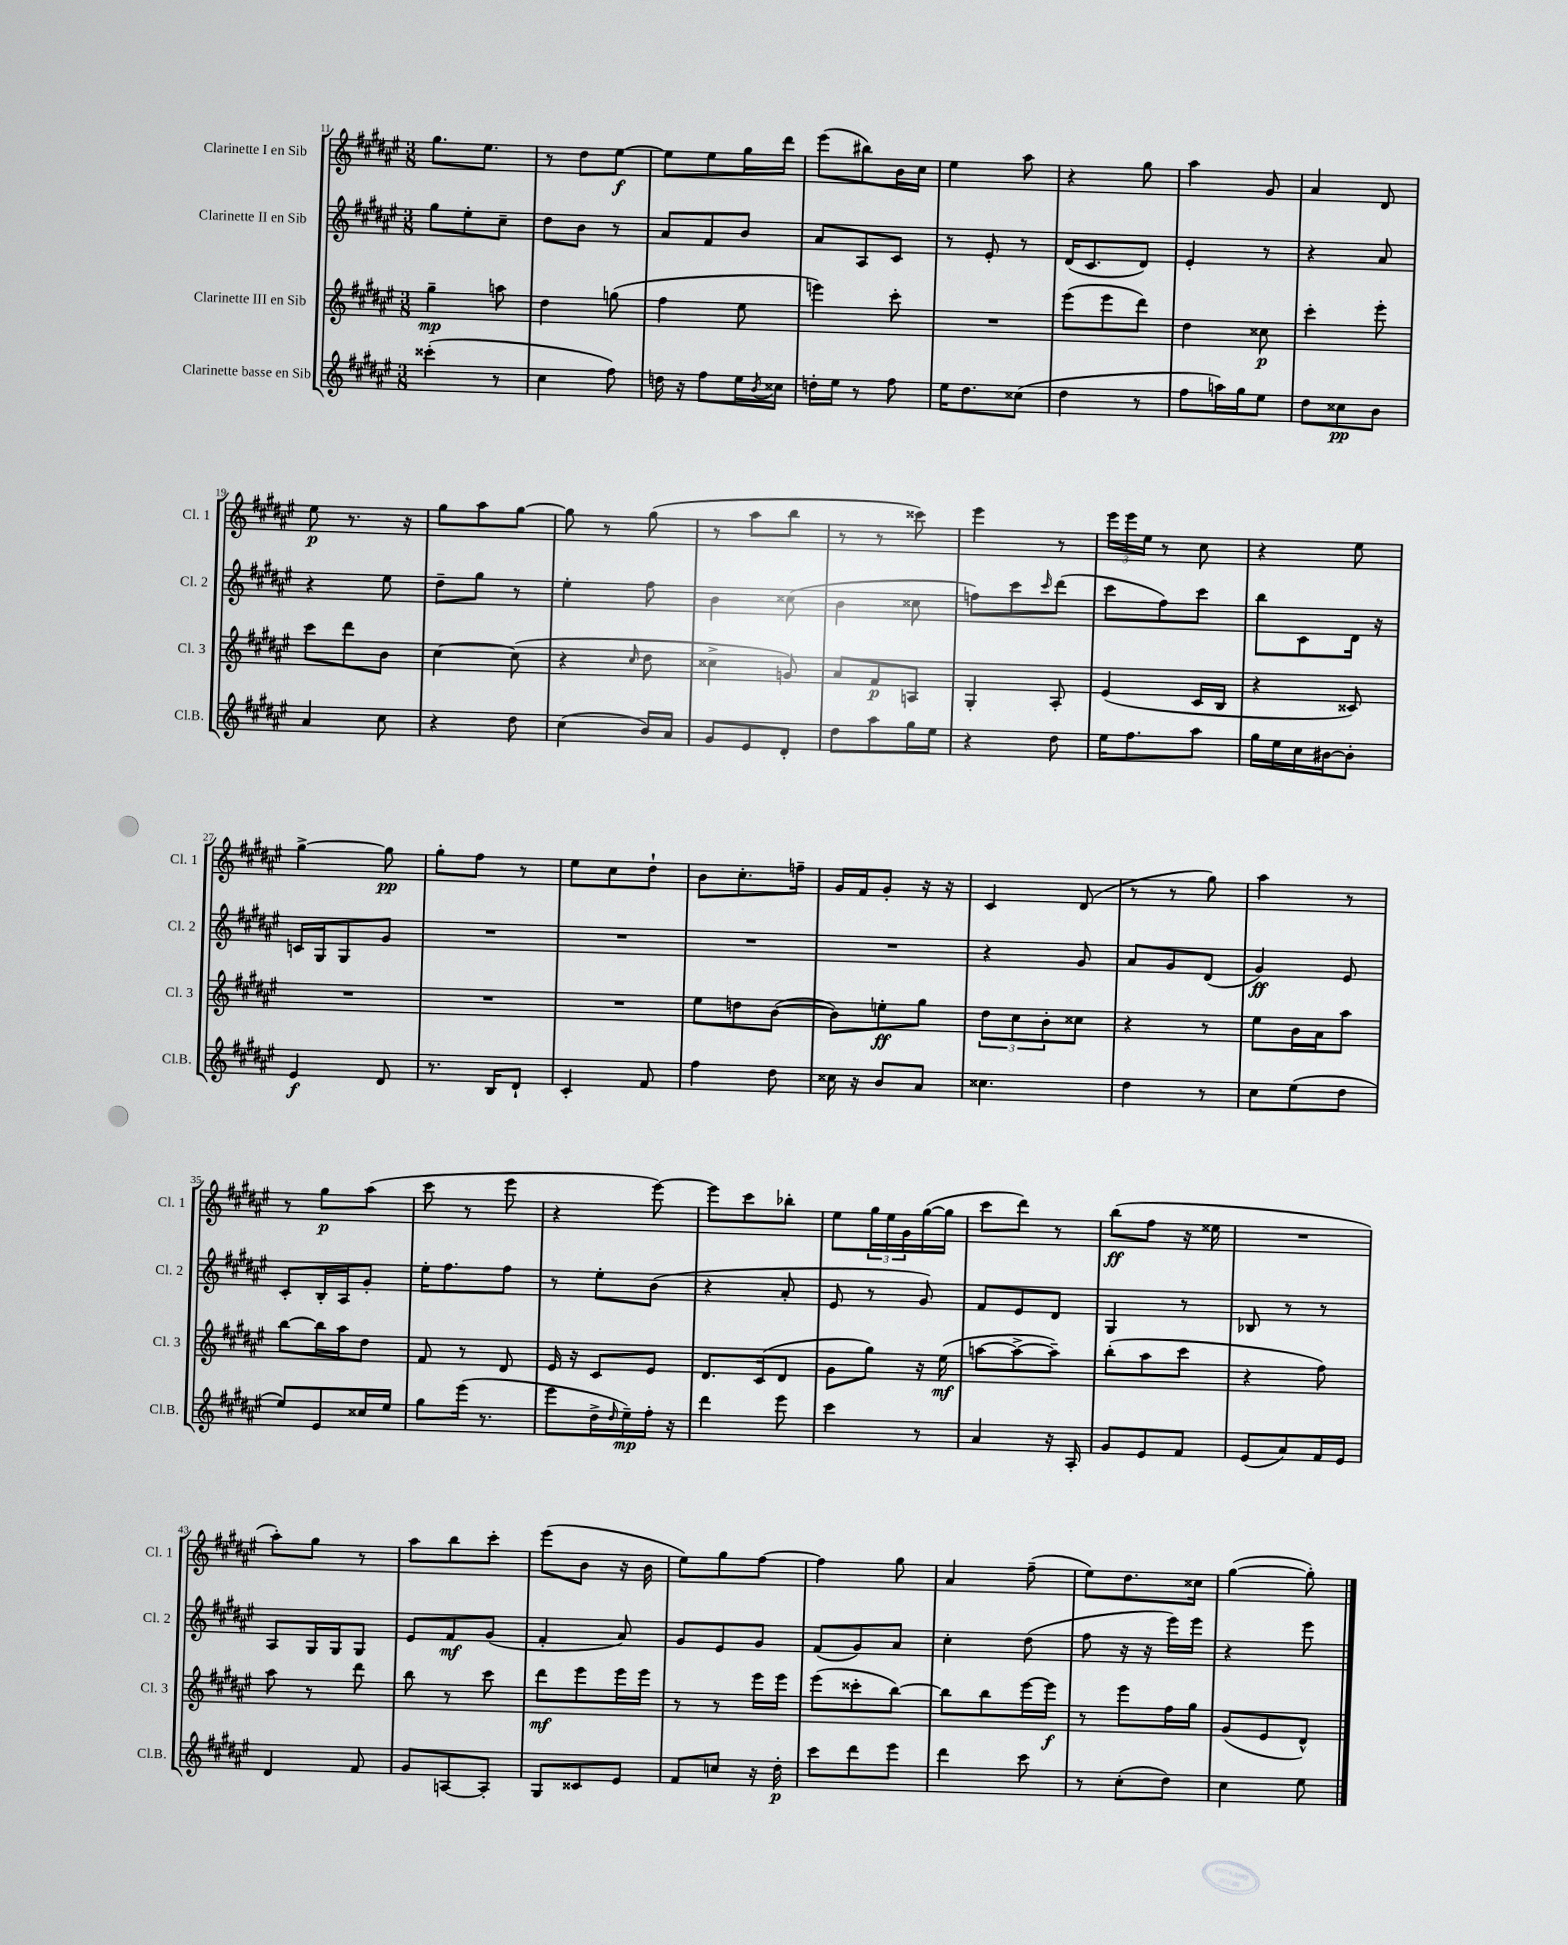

**kern	**kern	**kern	**kern
*staff4	*staff3	*staff2	*staff1
*clefG2	*clefG2	*clefG2	*clefG2
*k[f#c#g#d#a#e#]	*k[f#c#g#d#a#e#]	*k[f#c#g#d#a#e#]	*k[f#c#g#d#a#e#]
*M3/8	*M3/8	*M3/8	*M3/8
(4ccc##'\	4gg#~\	8gg#\L	8.gg#\L
.	.	8ee#'\	.
.	.	.	8.ee#\J
8r	8aa\	8cc#~\J	.
=	=	=	=
4cc#\	4dd#\	8dd#\L	8r
.	.	8b\J	8dd#\L
8ff#\)	(8gg\	8r	[8ee#\J
=	=	=	=
16dd\	4ff#\	8a#/L	8ee#\]L
16r	.	.	.
8ff#\L	.	8f#/	8ee#\
16ee#\L	8ee#\	8b/J	16gg#\L
8qb/	.	.	.
16cc##\JJ	.	.	16ddd#\JJ
=	=	=	=
16dd'\LL	4eee\)	8a#/L	(8eee#\L
16ee#\JJ	.	.	.
8r	.	8A#/	8bb#\)
8ff#\	8ccc#'\	8c#/J	16b\L
.	.	.	16cc#\JJ
=	=	=	=
16ee#\LK	4.r	8r	4ee#\
8.dd#\	.	.	.
.	.	8e#'/	.
(8cc##\J	.	8r	8aa#\
=	=	=	=
4dd#\	(8eee#\L	(16d#/LK	4r
.	.	8.c#/	.
.	8eee#\	.	.
8r	8ddd#\J)	8d#/J)	8gg#\
=	=	=	=
8ff#\L	4dd#\	4e#'/	4aa#\
16aa\L)	.	.	.
16gg#\J	.	.	.
8ee#\J	8cc##\	8r	8g#/
=	=	=	=
8dd#\L	4ccc#'\	4r	4a#/
8cc##\	.	.	.
8b\J	8eee#'\	8a#/	8d#/
=	=	=	=
4a#/	8ccc#\L	4r	8ee#\
.	8ddd#\	.	8.r
8cc#\	8b\J	8ee#\	.
.	.	.	16r
=	=	=	=
4r	[4cc#\	8dd#~\L	8gg#\L
.	.	8gg#\J	8aa#\
8dd#\	(8cc#\]	8r	[8gg#\J
=	=	=	=
(4cc#\	4r	4ee#'\	8gg#\]
.	.	.	8r
.	16qqcc#/	.	.
16b/LL)	8dd#\	8ff#\	(8gg#\
16a#/JJ	.	.	.
=	=	=	=
8g#/L	4cc##^\	4b\	8r
8e#/	.	.	8aa#\L
8d#'/J	8g/)	(8cc##\	8bb\J
=	=	=	=
8dd#\L	8a#/L	4b\	8r
8aa#\	8f#/	.	8r
16gg#\L	8A/J	8cc##\	8ccc##\)
16ee#\JJ	.	.	.
=	=	=	=
4r	4G#'/	8ff\L)	4eee#\
.	.	8ccc#\	.
.	.	16qqccc#/	.
8dd#\	8A#'/	(8ddd#\J	8r
=	=	=	=
16ee#\LK	(4e#/	8ccc#\L	24eee#\LL
.	.	.	24eee#\
8.ff#\	.	.	.
.	.	.	24ee#\JJ
.	.	8ff#\)	8r
8aa#\J	16c#/LL	8ccc#\J	8cc#\
.	16B/JJ	.	.
=	=	=	=
16gg#\LL	4r	8bb\L	4r
16ee#\	.	.	.
16cc#\	.	8c#\	.
[16b#\J	.	.	.
8b#'\]J	8c##/)	16d#\Jk	8ee#\
.	.	16r	.
=	=	=	=
4e#/	4.r	16c/LL	[4gg#^\
.	.	16G#/J	.
.	.	8G#/	.
8d#/	.	8g#/J	8gg#\]
=	=	=	=
8.r	4.r	4.r	8gg#'\L
.	.	.	8ff#\J
16B/LK	.	.	.
8d#`/J	.	.	8r
=	=	=	=
4c#'/	4.r	4.r	8ee#\L
.	.	.	8cc#\
8f#/	.	.	8dd#`\J
=	=	=	=
4ff#\	8ee#\L	4.r	8b\L
.	8dd\	.	8.cc#'\
8dd#\	([8b\J	.	.
.	.	.	16ff~\Jk
=	=	=	=
16cc##\	8b\]L)	4.r	16g#/LL
16r	.	.	16f#/J
8b/L	8ee'\	.	8g#'/J
8a#/J	8gg#\J	.	16r
.	.	.	16r
=	=	=	=
4.cc##\	12dd#\L	4r	4c#/
.	12cc#\	.	.
.	12b'\	.	.
.	8cc##\J	8g#/	(8d#/
=	=	=	=
4dd#\	4r	8a#/L	8r
.	.	8g#/	8r
8r	8r	(8d#/J	8gg#\)
=	=	=	=
8cc#\L	8ee#\L	4g#/)	4aa#\
(8ee#\	16b\L	.	.
.	16a#\J	.	.
8dd#\J	8aa#\J	8e#/	8r
=	=	=	=
8ee#/L)	[8bb\L	8c#'/L	8r
8e#/	16bb\]L	16B'/L	8gg#\L
.	16aa#\J	16A#/J	.
16cc##/L	8dd#\J	8g#'/J	(8aa#\J
16ee#/JJ	.	.	.
=	=	=	=
8gg#\L	8f#/	16ee#'\LK	8ccc#\
.	.	8.ff#\	.
(16eee#\Jk	8r	.	8r
8.r	.	.	.
.	8d#/	8ff#\J	8eee#\
=	=	=	=
8eee#\L	16e#/	8r	4r
.	16r	.	.
16dd#^\L	8c#/L	8ee#'\L	.
16qqdd#/	.	.	.
16ee#~\)	.	.	.
16ff#'\JJ	8e#/J	(8b\J	[8eee#\)
16r	.	.	.
=	=	=	=
4ddd#\	8.d#/L	4r	8eee#\]L
.	.	.	8ccc#\
.	(16c#/k	.	.
8eee#\	8d#/J	8a#'/	8bb-'\J
=	=	=	=
4ccc#\	8g#\L	8e#/	8ee#\L
.	8gg#\J)	8r	24gg#\L
.	.	.	24ee#\
.	.	.	24g#\
8r	16r	8g#/)	([16gg#\
.	(16ee#\	.	16gg#\]JJ
=	=	=	=
4a#/	[8aa\L	8f#/L	8ccc#\L
.	8aa^\_	8e#/	8ddd#\J)
16r	8aa~\]J)	8d#/J	8r
16A#'/	.	.	.
=	=	=	=
8g#/L	(8bb'\L	4G#/	(8bb\L
8e#/	8aa#\	.	8ff#\J
8f#/J	8ccc#\J	8r	16r
.	.	.	16ee##\
=	=	=	=
(8e#/L	4r	8B-/	4.r
8a#/)	.	8r	.
16f#/L	8ff#\)	8r	.
16e#/JJ	.	.	.
=	=	=	=
4d#/	8aa#\	8A#/L	8aa#'\L)
.	8r	16G#/L	8gg#\J
.	.	16G#/J	.
8f#/	8ddd#\	8G#/J	8r
=	=	=	=
8g#/L	8bb\	8e#/L	8aa#\L
[8A/	8r	8f#/	8bb\
8A'/]J	8ccc#\	(8g#/J	8ccc#'\J
=	=	=	=
8G#/L	8ddd#\L	4f#'/	(8eee#\L
8c##/	8eee#\	.	8b\J
8e#/J	16eee#\L	8a#/)	16r
.	16eee#\JJ	.	16b\
=	=	=	=
8f#/L	8r	8g#/L	8ee#\L)
8cc/J	8r	8e#/	8gg#\
16r	16eee#\LL	8g#/J	[8ff#\J
16dd#'\	16eee#\JJ	.	.
=	=	=	=
8ccc#\L	(8eee#\L	(8f#/L	4ff#\]
8ddd#\	8ccc##'\	8g#/)	.
8eee#\J	[8bb\J)	8a#/J	8gg#\
=	=	=	=
4ddd#\	8bb\]L	4cc#'\	4a#/
.	8bb\	.	.
8ccc#\	[16eee#\L	(8dd#\	(8ff#~\
.	16eee#\]JJ	.	.
=	=	=	=
8r	8r	8ff#\	8ee#\L)
(8cc#'\L	8eee#\L	16r	8.dd#\
.	.	16r	.
8dd#\J)	16ff#\L	16eee#\LL)	.
.	16gg#\JJ	16eee#\JJ	16cc##\Jk
=	=	=	=
4cc#\	(8g#/L	4r	([4gg#\
.	8e#/	.	.
8ee#\	8d#^^/J)	8eee#\	8gg#'\])
==	==	==	==
*-	*-	*-	*-
